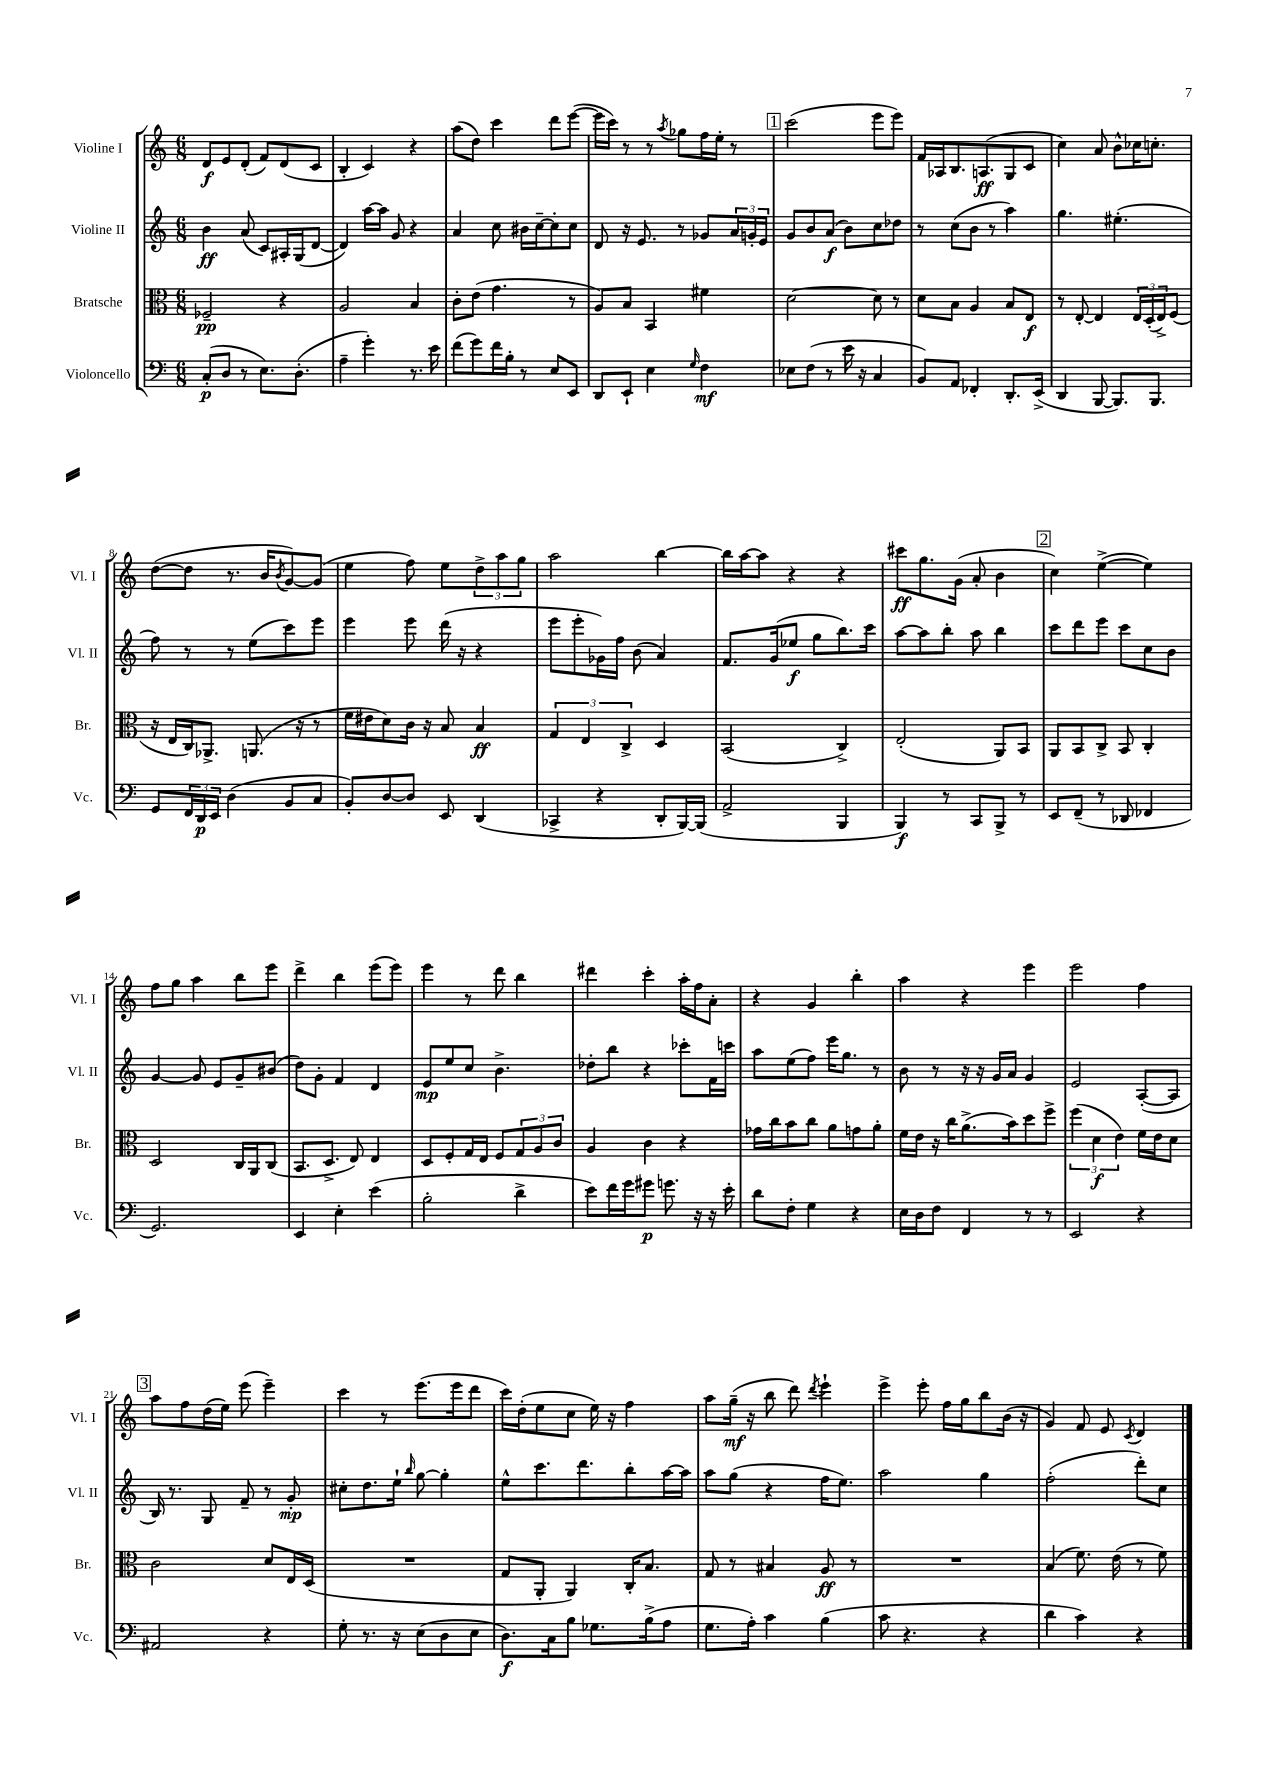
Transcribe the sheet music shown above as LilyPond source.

<<
\new StaffGroup <<
\new Staff = "s0" \with { instrumentName = "Violine I" shortInstrumentName = "Vl. I" } {
    \clef treble \key c \major \numericTimeSignature \time 6/8
    d'8\f e'8 d'8-.( f'8) d'8( c'8 |
    b4-. c'4) r4 |
    a''8( d''8) c'''4 d'''8 e'''8~( |
    e'''16 c'''16) r8 r8 \acciaccatura { a''8 } ges''8 f''16 e''16-. r8 |
    \mark \markup { \box "1" } c'''2( e'''8 e'''8) |
    f'16 aes16 b8. a8.\ff( g8 c'8 |
    c''4) a'8 b'8-^ ces''16 c''8.-. |
    d''8~( d''8 r8. b'16 \acciaccatura { b'8 } g'8~) g'8( |
    e''4 f''8) e''8 \tuplet 3/2 { d''8-> a''8 g''8 } |
    a''2 b''4~ |
    b''16 a''16~ a''8 r4 r4 |
    cis'''8\ff g''8. g'16( a'8-. b'4 |
    \mark \markup { \box "2" } c''4) e''4~->( e''4) |
    f''8 g''8 a''4 b''8 e'''8 |
    d'''4-> b''4 e'''8( e'''8) |
    e'''4 r8 d'''8 b''4 |
    dis'''4 c'''4-. a''16-. f''16 a'8-. |
    r4 g'4 b''4-. |
    a''4 r4 e'''4 |
    e'''2 f''4 |
    \mark \markup { \box "3" } a''8 f''8 d''16( e''16) e'''8( e'''4--) |
    c'''4 r8 e'''8.( e'''16 d'''8 |
    c'''16) d''16-.( e''8 c''8 e''16) r16 f''4 |
    a''8 g''16--\mf( r16 b''8 d'''8) \acciaccatura { d'''8 } e'''4-! |
    e'''4-> e'''8-. f''16 g''16 b''8 b'16( r16 |
    g'4) f'8 e'8 \acciaccatura { c'8 } d'4 \bar "|." |
}
\new Staff = "s1" \with { instrumentName = "Violine II" shortInstrumentName = "Vl. II" } {
    \clef treble \key c \major \numericTimeSignature \time 6/8
    b'4\ff a'8( c'8) ais16-. g16( d'8~ |
    d'4) a''16~ a''16 g'8 r4 |
    a'4 c''8 bis'16 c''16~-- c''8-. c''8 |
    d'8 r16 e'8. r8 ges'8 \tuplet 3/2 { a'16 g'16-. e'16 } |
    \mark \markup { \box "1" } g'8 b'8 a'8\f( b'8) c''8 des''8 |
    r8 c''8( b'8 r8 a''4) |
    g''4. eis''4.-.( |
    f''8) r8 r8 e''8( c'''8) e'''8 |
    e'''4 e'''8 d'''16( r16 r4 |
    e'''8 e'''8-. ges'16) f''16 b'8( a'4) |
    f'8. g'16( ees''8\f g''8 b''8.) c'''16 |
    a''8~ a''8 b''8-. a''8 b''4 |
    \mark \markup { \box "2" } c'''8 d'''8 e'''8 c'''8 c''8 b'8 |
    g'4~ g'8 e'8 g'8-- bis'8( |
    d''8) g'8-. f'4 d'4 |
    e'8\mp e''8 c''8 b'4.-> |
    des''8-. b''8 r4 ces'''8-. f'16 c'''16 |
    a''8 e''8( f''8) e'''16 g''8. r8 |
    b'8 r8 r16 r16 g'16 a'16 g'4 |
    e'2 a8~-.( a8 |
    \mark \markup { \box "3" } b16) r8. g8 f'8-- r8 g'8-.\mp |
    cis''8-. d''8. e''16-! \grace { b''16 } g''8~ g''4-. |
    e''8-^ c'''8. d'''8. b''8-. a''16~ a''16 |
    a''8 g''8( r4 f''16 e''8.) |
    a''2 g''4 |
    f''2-.( d'''8-.) c''8 \bar "|." |
}
\new Staff = "s2" \with { instrumentName = "Bratsche" shortInstrumentName = "Br." } {
    \clef alto \key c \major \numericTimeSignature \time 6/8
    fes2--\pp r4 |
    a2 b4 |
    c'8-. e'8( g'4. r8 |
    a8) b8 b,4 fis'4 |
    \mark \markup { \box "1" } d'2~ d'8 r8 |
    d'8 b8 a4 b8 e8\f |
    r8 e8~-. e4 \tuplet 3/2 { e16 d16-.( e16->) } f8( |
    r16 e16 c16) aes,8.-> a,8.( r16 r8 |
    f'16 eis'16 d'8) c'16 r16 b8 b4\ff |
    \tuplet 3/2 { g4 e4 c4-> } d4 |
    b,2( c4->) |
    e2-.( a,8) b,8 |
    \mark \markup { \box "2" } a,8 b,8 c8-> b,8 c4-. |
    d2 c16 a,16 c8( |
    b,8. d8.-> e8) e4 |
    d8 f8-. g16 e16 f8 \tuplet 3/2 { g8 a8 c'8 } |
    a4 c'4 r4 |
    ges'16 c''16 b'8 c''8 a'8 g'8 a'8-. |
    f'16 e'16 r16 c''16 a'8.->( b'16) d''8 f''8-> |
    \tuplet 3/2 { f''4( d'4\f e'4) } f'16 e'16 d'8 |
    \mark \markup { \box "3" } c'2 d'8 e16 d16( |
    R2. |
    g8 a,8-. a,4) c16-. b8. |
    g8 r8 bis4 a8\ff r8 |
    R2. |
    b4( f'8.) e'16( r8 f'8) \bar "|." |
}
\new Staff = "s3" \with { instrumentName = "Violoncello" shortInstrumentName = "Vc." } {
    \clef bass \key c \major \numericTimeSignature \time 6/8
    c8-.\p( d8 r8 e8.) d8.-.( |
    a4-- g'4-.) r8. e'16 |
    f'8( g'8) f'16 b16-. r8 e8 e,8 |
    d,8 e,8-! e4 \grace { g16 } f4\mf |
    \mark \markup { \box "1" } ees8 f8( r8 e'16 r16 c4 |
    b,8) a,8 fes,4-. d,8.-. e,16->( |
    d,4 b,,8~ b,,8.) b,,8. |
    g,8 \tuplet 3/2 { f,16 d,16\p e,16 } d4( b,8 c8 |
    b,8-.) d8~ d8 e,8 d,4( |
    ces,4-> r4 d,8-. b,,16~) b,,16( |
    a,2-> b,,4 |
    b,,4\f) r8 c,8 b,,8-> r8 |
    \mark \markup { \box "2" } e,8 f,8--( r8 des,8 fes,4 |
    g,2.) |
    e,4 e4-. e'4( |
    b2-. d'4-> |
    e'8) f'16 g'16 gis'8\p g'8. r16 r16 e'16-. |
    d'8 f8-. g4 r4 |
    e16 d16 f8 f,4 r8 r8 |
    e,2 r4 |
    \mark \markup { \box "3" } ais,2 r4 |
    g8-. r8. r16 e8( d8 e8 |
    d8.\f) c16 b8 ges8. b16->( a8 |
    g8. a16-.) c'4 b4( |
    c'8 r4. r4 |
    d'4 c'4) r4 \bar "|." |
}
>>
>>
